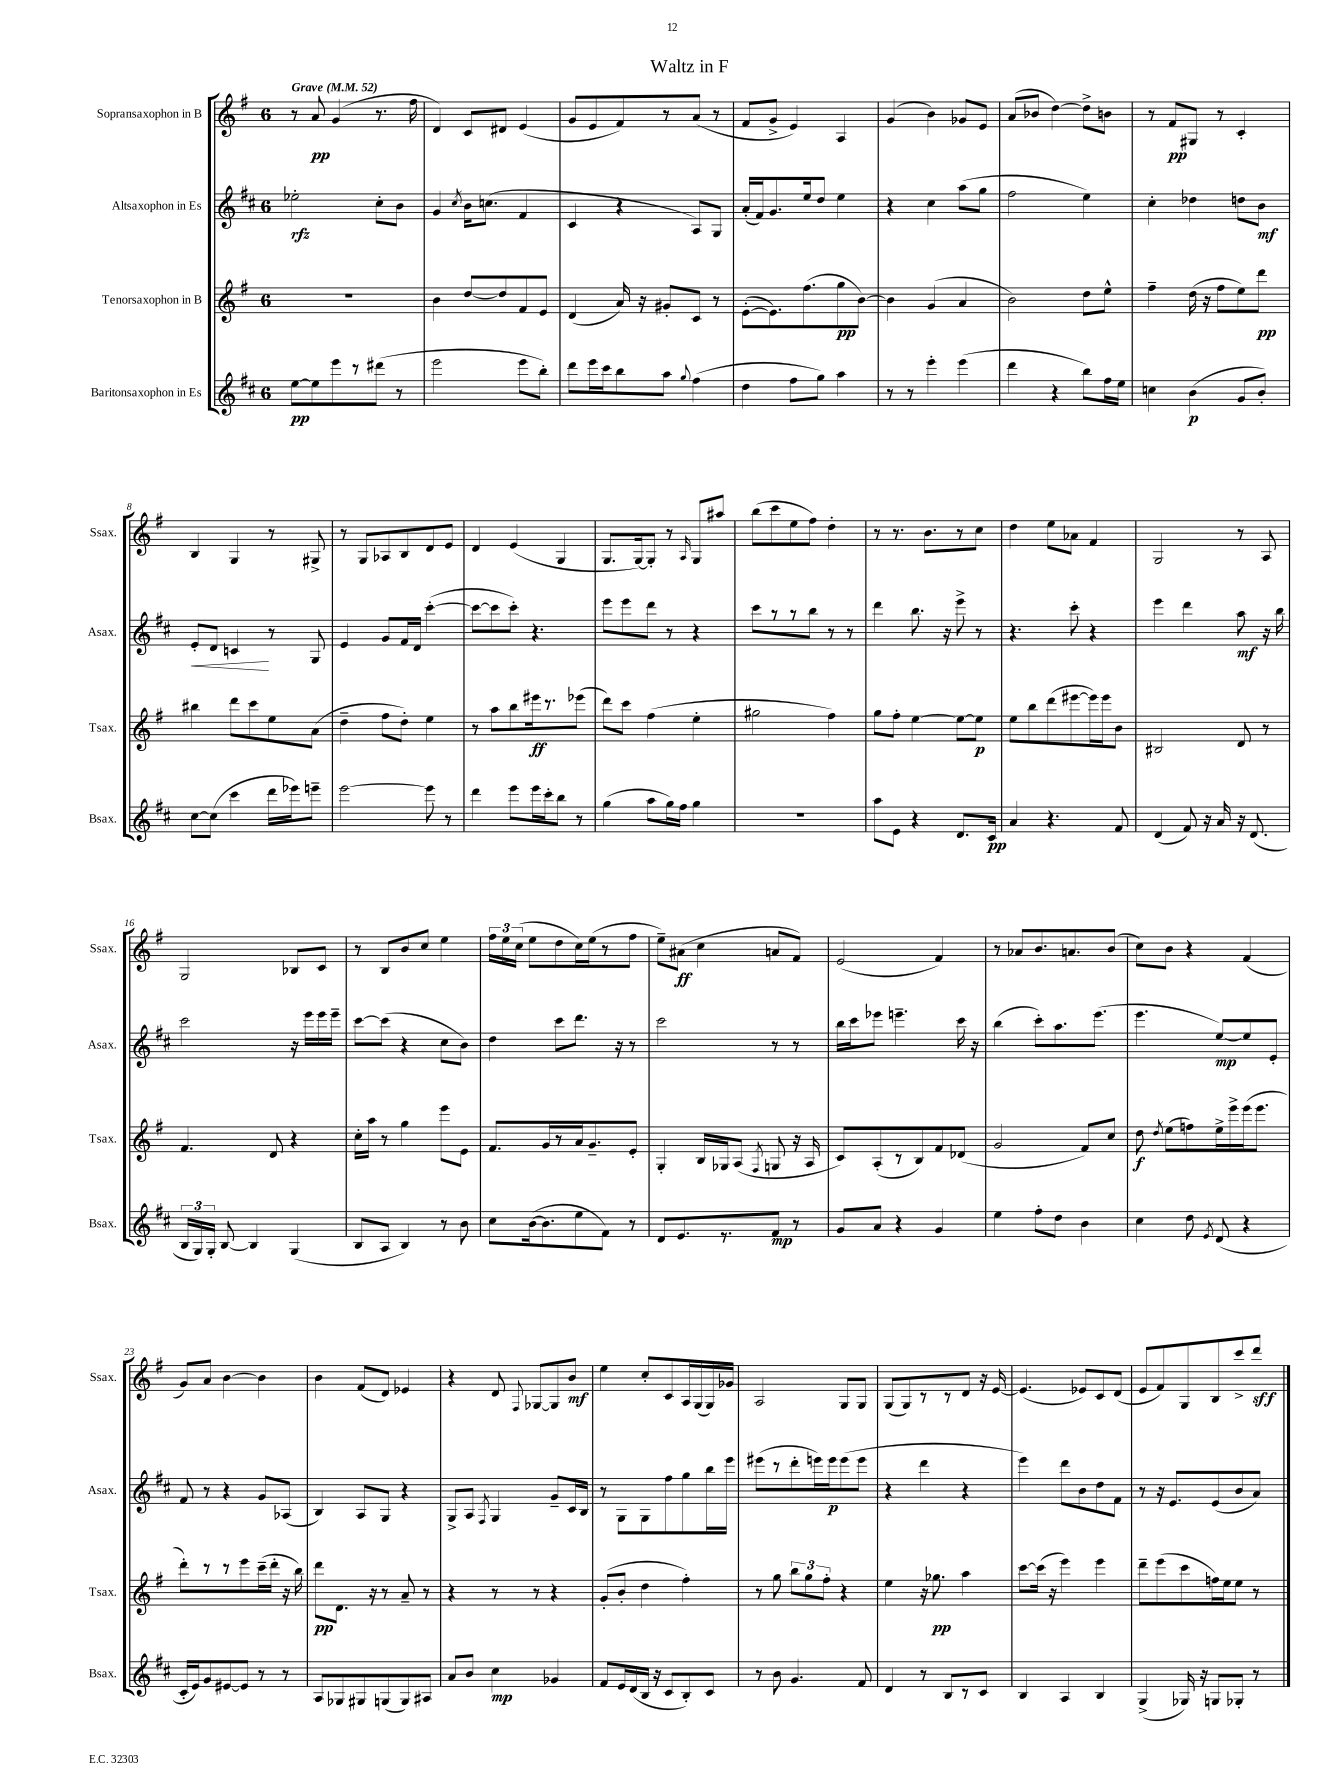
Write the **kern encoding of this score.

**kern	**kern	**kern	**kern
*staff4	*staff3	*staff2	*staff1
*clefG2	*clefG2	*clefG2	*clefG2
*k[f#c#]	*k[f#]	*k[f#c#]	*k[f#]
*M6/8	*M6/8	*M6/8	*M6/8
*MM52	*MM52	*MM52	*MM52
[8ee	2.r	2ee-'	8r
8ee]	.	.	8a
8eee	.	.	(4g
8r	.	.	.
(8ddd#	.	8cc#'	8.r
8r	.	8b	.
.	.	.	16ff#
=	=	=	=
2eee	4b	4g	4d)
.	.	8qcc#	.
.	[8dd	16b	8c
.	.	(8.cc	.
.	8dd]	.	8d#
8eee	8f#	4f#	(4e
8bb')	8e	.	.
=	=	=	=
8ddd	(4d	4c#	8g
16eee	.	.	8e
16ccc#	.	.	.
8bb	16a)	4r	8f#)
.	16r	.	.
8aa	8g#'	.	8r
8qqgg	.	.	.
(4ff#	8c	8A)	(8a
.	8r	8G	8r
=	=	=	=
4dd	([8e'	(16a'	8f#
.	.	16f#)	.
.	8.e])	8.g	8g^
8ff#	.	.	4e)
.	(8.ff#	16ee	.
8gg)	.	8dd	.
4aa	8gg	4ee	4A
.	[8b)	.	.
=	=	=	=
8r	4b]	4r	(4g
8r	.	.	.
4eee'	(4g	4cc#	4b)
(4eee	4a	(8aa	8g-
.	.	8gg	8e
=	=	=	=
4ddd	2b)	2ff#	(8a
.	.	.	8b-
4r	.	.	[4dd)
8bb)	8dd	4ee)	8dd^]
16ff#	8ee^^	.	8b
16ee	.	.	.
=	=	=	=
4cc	4ff#~	4cc#'	8r
.	.	.	8f#
(4b	(16dd	4dd-	8G#
.	16r	.	.
.	8ff#	.	8r
8g	8ee)	8dd	4c'
8b')	8ddd	8b	.
=	=	=	=
[8cc#	4bb#	8e'	4B
(8cc#]	.	8d	.
4ccc#	8ddd	4c	4G
.	8ccc	.	.
16ddd	8ee	8r	8r
16eee-)	.	.	.
8eee~	(8a	8G	8G#^
=	=	=	=
[2eee	4dd~	4e	8r
.	.	.	8G
.	8ff#	8g	8A-
.	8dd')	16f#	8B
.	.	16d	.
8eee]	4ee	([4ccc#'	8d
8r	.	.	8e
=	=	=	=
4ddd	8r	8ccc#_	4d
.	8aa	8ccc#]	.
8eee	8bb	8ccc#')	(4e
16eee	16eee#	4.r	.
16ccc#'	8.r	.	.
8bb	.	.	4G
8r	(8eee-	.	.
=	=	=	=
(4gg	8ddd)	8eee	8.G
.	8ccc	8eee	.
.	.	.	[16G)
8aa	(4ff#	8ddd	8G']
16gg)	.	8r	8r
16ff#	.	.	.
.	.	.	16qqA
4gg	4ee'	4r	8G
.	.	.	8aa#
=	=	=	=
2.r	2gg#	8ccc#	(8bb
.	.	8r	8ccc
.	.	8r	8ee
.	.	8bb	8ff#)
.	4ff#)	8r	4dd'
.	.	8r	.
=	=	=	=
8aa	8gg	4ddd	8r
8e	8ff#'	.	8.r
4r	[4ee	8.bb	.
.	.	.	8.b
.	.	16r	.
8.d	8ee_	8eee^	8r
.	8ee]	8r	8cc
16c#	.	.	.
=	=	=	=
4a	8ee	4.r	4dd
.	8bb	.	.
4.r	(8ddd	.	8ee
.	[8eee#	8ccc#'	8a-
.	16eee#])	4r	4f#
.	16eee#	.	.
8f#	8b	.	.
=	=	=	=
(4d	2B#	4eee	2G
8f#)	.	4ddd	.
16r	.	.	.
16a	.	.	.
16r	8d	8aa	8r
(8.d	.	.	.
.	8r	16r	8A
.	.	16bb	.
=	=	=	=
24B	4.f#	2ccc#	2G
24G)	.	.	.
24G'	.	.	.
[8B	.	.	.
4B]	.	.	.
.	8d	.	.
(4G	4r	16r	8B-
.	.	16eee	.
.	.	16eee	8c
.	.	16eee~	.
=	=	=	=
8B	16cc'	[8ccc#	8r
.	16aa	.	.
8A	8r	(8ccc#]	8B
4B)	4gg	4r	8b
.	.	.	8cc
8r	8eee	8cc#	4ee
8b	8e	8b)	.
=	=	=	=
8cc#	8.f#	4dd	24ff#
.	.	.	24ee
.	.	.	(24cc
([16b	.	.	8ee
8.b]	16g	.	.
.	8r	8ccc#	8dd
8ee	16a	8.ddd	16cc)
.	8.g~	.	(16ee
8f#)	.	.	8r
.	.	16r	.
8r	8e'	8r	8ff#
=	=	=	=
8d	4G'	2ccc#	8ee~)
8.e	.	.	(8a#
.	16B	.	4cc
8.r	16G-	.	.
.	(8A	.	.
.	8qF#	.	.
8f#	8G	8r	8a
8r	16r	8r	8f#)
.	16A	.	.
=	=	=	=
8g	8c)	16bb	(2e
.	.	16ccc#	.
8a	(8A'	8eee-	.
4r	8r	4.eee~	.
.	8B)	.	.
4g	8f#	.	4f#)
.	(8d-	16ccc#	.
.	.	16r	.
=	=	=	=
4ee	2g	(4bb	8r
.	.	.	8a-
8ff#'	.	8ccc#')	8.b
8dd	.	8.aa	.
.	.	.	8.a
4b	8f#)	.	.
.	.	(8.eee	.
.	8cc	.	(8b
=	=	=	=
4cc#	8dd	4.eee	8cc)
.	8qdd	.	.
.	(8ee	.	8b
8dd	8ff)	.	4r
8qe	.	.	.
(8d	16ee^	[8ee)	.
.	16eee^	.	.
4r	(16eee	8ee]	(4f#
.	8.eee	.	.
.	.	8e'	.
=	=	=	=
16c#'	8ddd')	8f#	8g)
16e)	.	.	.
8g	8r	8r	8a
[8e#	8r	4r	[4b
8e#]	8eee	.	.
8r	(16ccc~	8g	4b]
.	16ddd'	.	.
8r	16r	(8A-	.
.	16bb)	.	.
=	=	=	=
8A	8ddd	4B)	4b
8G-	8.d	.	.
8G#	.	8A	(8f#
.	16r	.	.
(8G	8r	8G	8d)
8G)	8a~	4r	4e-
8A#	8r	.	.
=	=	=	=
8a	4r	8G^	4r
8b	.	8A	.
.	.	8qF#	.
4cc#	8r	4G	8d
.	.	.	8qqF#
.	8r	.	[8G-
4g-	4r	8g~	8G-]
.	.	16c#	8b
.	.	16B	.
=	=	=	=
8f#	(8g'	8r	4ee
16e	8b'	8G	.
(16d	.	.	.
16B	4dd	8G	8cc'
16r	.	.	.
8c#	.	8ff#	8c
8B')	4ff#')	8gg	16A
.	.	.	(16G
8c#	.	16bb	16G)
.	.	16eee	16g-
=	=	=	=
8r	8r	(8eee#	2A
8b	8gg	8r	.
4.g	12bb	8ddd'	.
.	12gg	.	.
.	.	16eee)	.
.	12ff#'	.	.
.	.	16eee	.
.	4r	(8eee	8G
8f#	.	8eee	8G
=	=	=	=
4d	4ee	4r	(8G
.	.	.	8G)
8r	16r	4ddd	8r
.	8.gg-	.	.
8B	.	.	8r
8r	4aa	4r	8d
8c#	.	.	16r
.	.	.	[16e
=	=	=	=
4B	[8ccc	4eee)	(4.e]
.	(16ccc]	.	.
.	16r	.	.
4A	4eee)	8ddd	.
.	.	8b	8e-)
4B	4eee	8dd	8c
.	.	8f#	(8d
=	=	=	=
(4G^	8ddd~	8r	8e
.	(8eee	16r	8f#)
.	.	8.e	.
16G-)	8ccc	.	8G
16r	.	.	.
8G	16ff)	(8e	8B
.	16ee	.	.
8G-'	8ee	8b	8ccc^
8r	8r	8a)	8ddd
==	==	==	==
*-	*-	*-	*-
